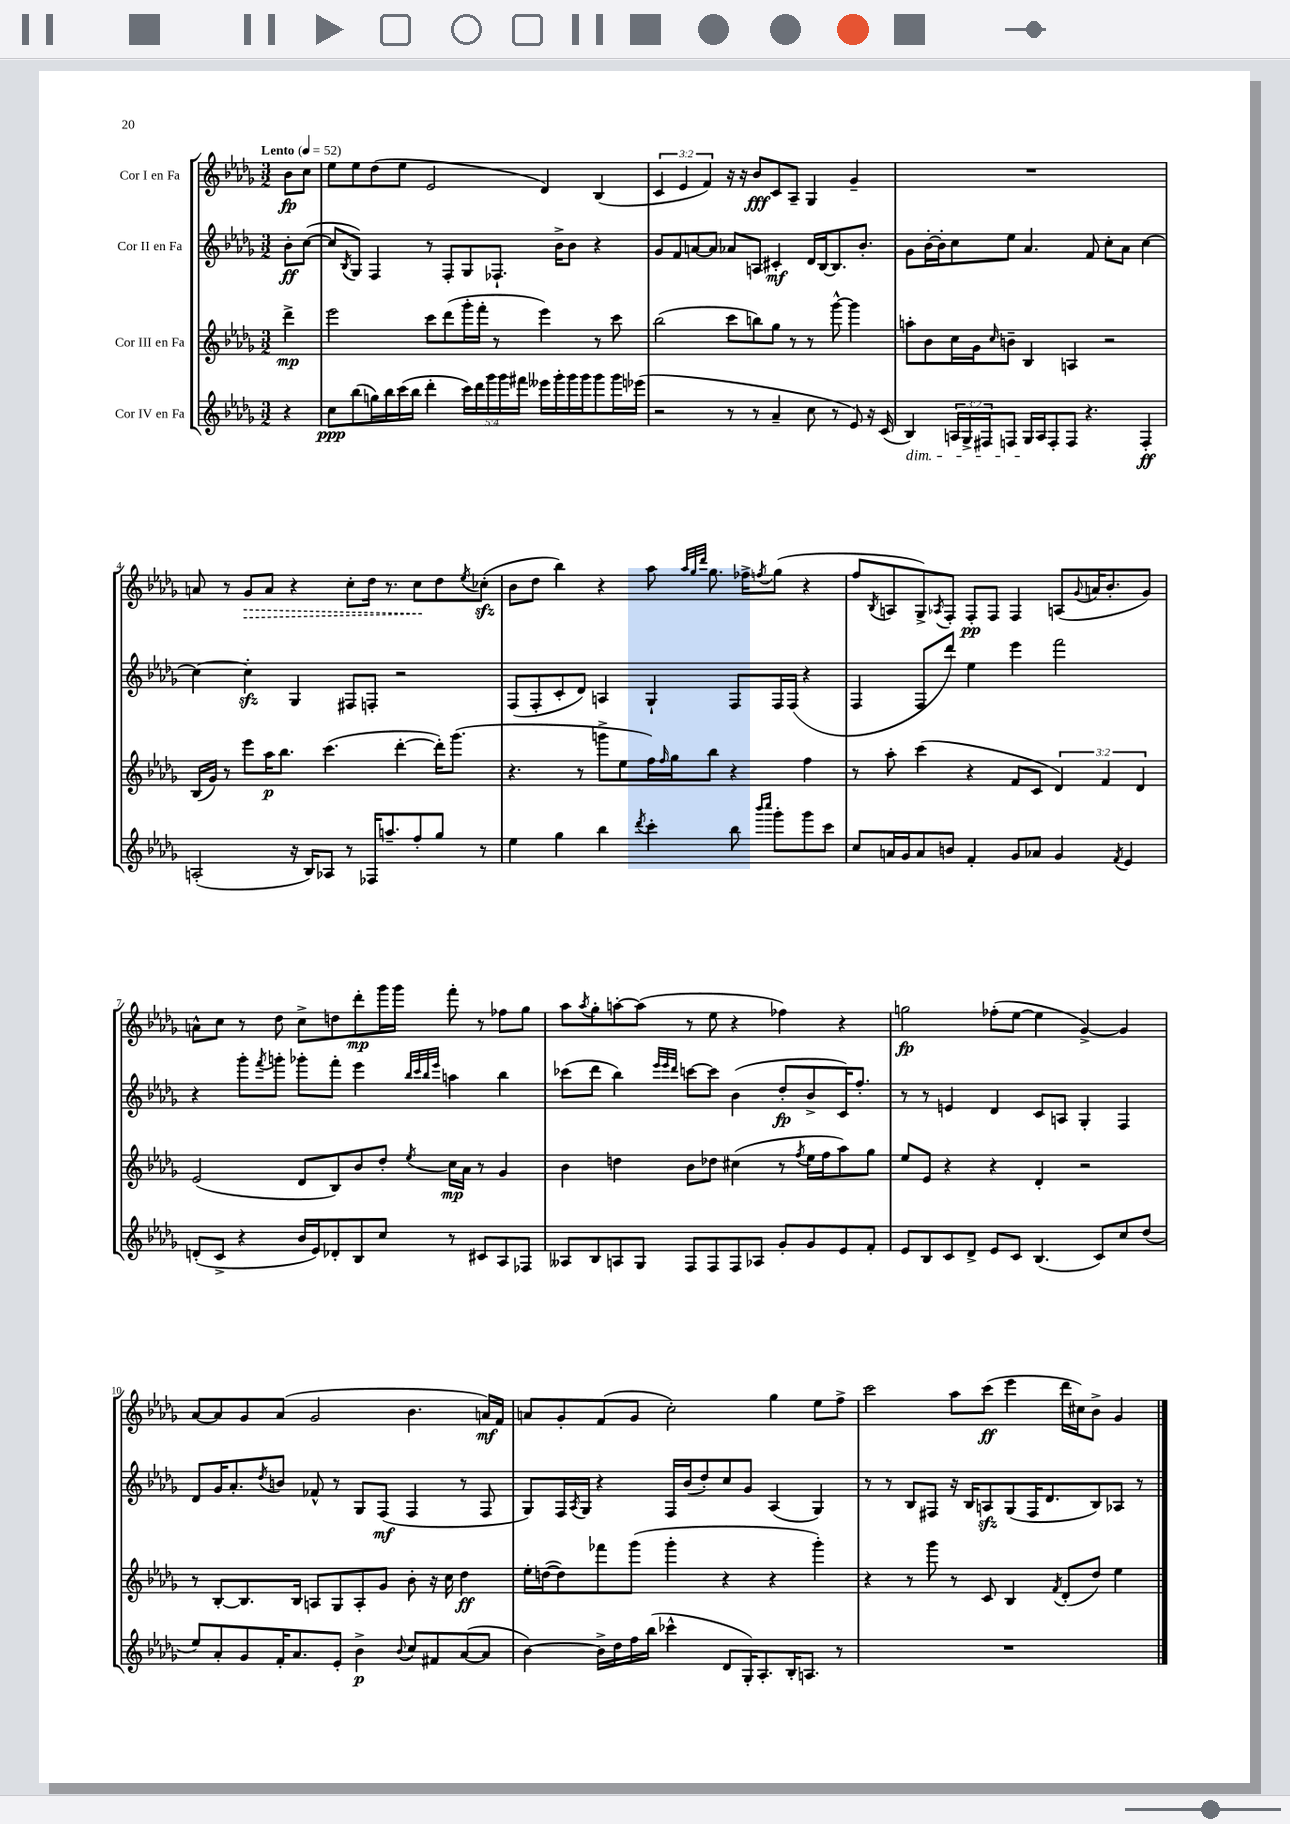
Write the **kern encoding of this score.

**kern	**dynam	**kern	**dynam	**kern	**dynam	**kern	**dynam
*part4	*part4	*part3	*part3	*part2	*part2	*part1	*part1
*staff4	*staff4	*staff3	*staff3	*staff2	*staff2	*staff1	*staff1
*I"Cor IV en Fa	*	*I"Cor III en Fa	*	*I"Cor II en Fa	*	*I"Cor I en Fa	*
*clefG2	*	*clefG2	*	*clefG2	*	*clefG2	*
*k[b-e-a-d-g-]	*	*k[b-e-a-d-g-]	*	*k[b-e-a-d-g-]	*	*k[b-e-a-d-g-]	*
*M3/2	*	*M3/2	*	*M3/2	*	*M3/2	*
*MM52	*	*MM52	*	*MM52	*	*MM52	*
=	=	=	=	=	=	=	=
!	!	!	!	!	!	!LO:TX:a:B:t=Lento	!
4r	.	4ddd-^\	mp	8b-'\L	ff	8b-\L	fp
.	.	.	.	([8cc\J	.	8cc\J	.
=1	=1	=1	=1	=1	=1	=1	=1
8cc\L	ppp	2eee-\	.	8cc/L]	.	8ee-\L	.
.	.	.	.	8qB-/	.	.	.
(8bb-\	.	.	.	8G-/J)	.	8ee-\	.
16ggn\L)	.	.	.	4F/	.	(8dd-\	.
16bb-\	.	.	.	.	.	.	.
(16ccc\	.	.	.	.	.	8ee-\J	.
16bb-\JJ	.	.	.	.	.	.	.
4ddd-'\	.	8ccc\L	.	8r	.	2e-/	.
.	.	(8ddd-\	.	8F'/L	.	.	.
20ccc\LL)	.	16ggg-'\L	.	8G-/	.	.	.
20ddd-\	.	.	.	.	.	.	.
.	.	16fff'\JJ	.	.	.	.	.
20ggg-\	.	.	.	.	.	.	.
.	.	8r	.	8.F-X`/J	.	.	.
20ggg-\	.	.	.	.	.	.	.
20fff#X\JJ	.	.	.	.	.	.	.
16eee--X\LL	.	4eee-\)	.	.	.	4d-/)	.
16ggg-'\	.	.	.	16b-^\KL	.	.	.
16ggg-\	.	.	.	8b-\J	.	.	.
16ggg-\J	.	.	.	.	.	.	.
8ggg-\	.	8r	.	4r	.	(4B-/	.
16ggg-\L	.	8ccc\	.	.	.	.	.
(16eee-X\JJ	.	.	.	.	.	.	.
=2	=2	=2	=2	=2	=2	=2	=2
2r	.	(2bb-\	.	8g-/L	.	6c/	.
.	.	.	.	8f/	.	.	.
.	.	.	.	.	.	6e-/	.
.	.	.	.	[8an/	.	.	.
.	.	.	.	.	.	6f/)	.
.	.	.	.	8a/J]	.	.	.
8r	.	8ccc\L	.	8a-X/L	.	16r	.
.	.	.	.	.	.	16r	.
8r	.	8bbn\)	.	8An/J	.	8b-/L	fff
4a-~/	.	8gg-\J	.	4c#X'/	mf	8c/	.
.	.	8r	.	.	.	8A-~/J	.
8cc\	.	8r	.	16d-/LL	.	4G-/	.
.	.	.	.	[16B-/J	.	.	.
8r	.	[8ggg-^^\	.	8.B-/]	.	.	.
8e-/)	.	4ggg-\]	.	.	.	4g-~/	.
.	.	.	.	8.b-'/J	.	.	.
16r	.	.	.	.	.	.	.
(16c/	.	.	.	.	.	.	.
=3	=3	=3	=3	=3	=3	=3	=3
!LO:TX:b:i:t=dim.	!	!	!	!	!	!	!
4B-/)	.	8aan'\L	.	8g-\L	.	1.r	.
.	.	8b-\	.	[16b-'\L	.	.	.
.	.	.	.	16b-'\J]	.	.	.
24An/LL	.	16cc\L	.	8cc\	.	.	.
24G-^/	.	.	.	.	.	.	.
.	.	16g-\J	.	.	.	.	.
24F#X/J	.	.	.	.	.	.	.
.	.	16qqcc/	.	.	.	.	.
8Fn/J	.	8bn~\J	.	8ee-\J	.	.	.
16G-/LL	.	4B-/	.	4.a-/	.	.	.
16A/J	.	.	.	.	.	.	.
8F'/	.	.	.	.	.	.	.
8F/J	.	4An/	.	.	.	.	.
4.r	.	.	.	8f/	.	.	.
.	.	2r	.	8cc'\L	.	.	.
.	.	.	.	8a-\J	.	.	.
4F'/	ff	.	.	[4cc\	.	.	.
!!LO:LB:g=z
=4	=4	=4	=4	=4	=4	=4	=4
(2An'/	.	(16B-/LL	.	4cc\_	.	8an/	.
.	.	16g-/JJ)	.	.	.	.	.
.	.	8r	.	.	.	8r	.
!	!	!	!	!	!	!	!LO:HP:b
.	.	8eee-\L	.	4cczz'\]	.	8g-/L	>
.	.	16aa-\K	p	.	.	8a/J	.
.	.	8.bb-\J	.	.	.	.	.
16r	.	.	.	4G-/	.	4r	.
16B-/KL)	.	.	.	.	.	.	.
8A-X/J	.	(4.ccc\	.	.	.	.	.
8r	.	.	.	8F#X/L	.	8cc'\L	.
16F-X/KL	.	.	.	8Fn'/J	.	16dd-\Jk	.
8.aan~/	.	.	.	.	.	8.r	.
.	.	[4ddd-'\	.	2r	.	.	.
8ff'/	.	.	.	.	.	8cc\L	.
8gg-/J	.	16ddd-'\KL])	.	.	.	8dd-\	]
.	.	(8.ggg-\J	.	.	.	.	.
.	.	.	.	.	.	8qee-/	.
8r	.	.	.	.	.	(8cc-Xzz'\J	.
=5	=5	=5	=5	=5	=5	=5	=5
4ee-\	.	4.r	.	(8F/L	.	8b-\L	.
.	.	.	.	8F'/	.	8dd-\J	.
4gg-\	.	.	.	8c'/	.	4bb-\)	.
.	.	8r	.	8d-/J)	.	.	.
4bb-\	.	8gggn^\L	.	4An/	.	4r	.
.	.	8ee-\	.	.	.	.	.
8qddd-/	.	.	.	.	.	.	.
4ccc'\	.	16ff\L)	.	4G-`/	.	8aa-\	.
.	.	16qqff/	.	.	.	.	.
.	.	16gg-\J	.	.	.	.	.
.	.	.	.	.	.	32qqaa-/LLL	.
.	.	.	.	.	.	32qqgg-/	.
.	.	.	.	.	.	32qqddd-/JJJ	.
.	.	8bb-\J	.	.	.	8.gg-\	.
8bb-\	.	4r	.	8F/L	.	.	.
.	.	.	.	.	.	16ff-X^\KL	.
16qqbbb-/LL	.	.	.	.	.	.	.
16qqcccc/JJ	.	.	.	.	.	8qffn/	.
8ggg-'\L	.	.	.	16F/L	.	(8gg-\J	.
.	.	.	.	(16F/JJ	.	.	.
8ggg-\	.	4ff\	.	4r	.	4r	.
8ccc\J	.	.	.	.	.	.	.
=6	=6	=6	=6	=6	=6	=6	=6
8cc/L	.	8r	.	4F/	.	8ff/L	.
.	.	.	.	.	.	8qB-/	.
16an/L	.	8aa-'\	.	.	.	8An/	.
16g-/J	.	.	.	.	.	.	.
8a/	.	(4ccc\	.	8F/L	.	8G-^/)	.
.	.	.	.	.	.	8qA-X/	.
8bn/J	.	.	.	8ddd-/J)	.	8F'/J	.
4f'/	.	4r	.	4ee-\	.	8F'/L	pp
.	.	.	.	.	.	8F/J	.
8g-/L	.	8f/L	.	4eee-\	.	4F/	.
8a-X/J	.	8c/J	.	.	.	.	.
4g-/	.	6d-/)	.	2fff\	.	(8An/L	.
.	.	.	.	.	.	8qqg-/	.
.	.	.	.	.	.	16an/K	.
.	.	6f/	.	.	.	.	.
.	.	.	.	.	.	8.b-'/	.
8qf/	.	.	.	.	.	.	.
4e-/	.	.	.	.	.	.	.
.	.	6d-/	.	.	.	.	.
.	.	.	.	.	.	8g-/J)	.
!!LO:LB:g=z
=7	=7	=7	=7	=7	=7	=7	=7
(8dn'/L	.	(2e-/	.	4r	.	8an^^\L	.
8c^/J	.	.	.	.	.	8cc\J	.
4r	.	.	.	8ggg-'\L	.	8r	.
.	.	.	.	8qfff/	.	.	.
.	.	.	.	8gggn'\J	.	8dd-\	.
16b-/LL	.	8d-/L	.	8ggg-X'\L	.	8cc^\L	.
16e-/J)	.	.	.	.	.	.	.
8d-X'/	.	8B-/)	.	8fff'\J	.	8ddn\	.
8B-/	.	8b-/	.	4eee-\	.	8ddd-'\	mp
8cc/J	.	8dd-'/J	.	.	.	16ggg-\L	.
.	.	.	.	.	.	16ggg-\JJ	.
.	.	.	.	32qqbb-/LLL	.	.	.
.	.	.	.	32qqccc/	.	.	.
.	.	.	.	32qqbb-/	.	.	.
.	.	8qee-/	.	32qqeee-/JJJ	.	.	.
8r	.	16cc\LL	mp	4aan\	.	8fff'\	.
.	.	16a-\JJ	.	.	.	.	.
8c#X/L	.	8r	.	.	.	8r	.
8A-/	.	4g-/	.	4bb-\	.	8ff-X\L	.
8F-X/J	.	.	.	.	.	8gg-\J	.
=8	=8	=8	=8	=8	=8	=8	=8
8A--X/L	.	4b-\	.	(8ccc-X\L	.	8aa-\L	.
.	.	.	.	.	.	8qaa-/	.
8B-/	.	.	.	8ddd-\J	.	8gg-'\	.
8An/	.	4ddn\	.	4bb-\)	.	[8aan'\	.
8G-/J	.	.	.	.	.	(8aa\J]	.
.	.	.	.	32qqeee-/LLL	.	.	.
.	.	.	.	32qqeee-/	.	.	.
.	.	.	.	32qqddd-/JJJ	.	.	.
8F/L	.	8b-\L	.	[8cccn\L	.	8r	.
8F/	.	8dd-X\J	.	8ccc\J]	.	8ee-\	.
8F/	.	(4cc#X\	.	(4b-\	.	4r	.
8A-X/J	.	.	.	.	.	.	.
8g-'/L	.	8r	.	8dd-'/L	fp	4ff-X\)	.
.	.	8qff/	.	.	.	.	.
8g-/	.	16ee-\LL	.	8b-^/	.	.	.
.	.	16ff\J	.	.	.	.	.
8e-/	.	8aa-\)	.	16c/K)	.	4r	.
.	.	.	.	8.ff'/J	.	.	.
8f'/J	.	8gg-\J	.	.	.	.	.
=9	=9	=9	=9	=9	=9	=9	=9
8e-/L	.	8ee-/L	.	8r	.	2ggn\	fp
8B-/	.	8e-/J	.	8r	.	.	.
8c/	.	4r	.	4en/	.	.	.
8d-^/J	.	.	.	.	.	.	.
8e-/L	.	4r	.	4d-/	.	(8ff-X'\L	.
8c/J	.	.	.	.	.	[8ee-\J	.
(4.B-/	.	4d-'/	.	8c/L	.	4ee-\]	.
.	.	.	.	8An/J	.	.	.
.	.	2r	.	4G-'/	.	[4g-^/)	.
8c/L)	.	.	.	.	.	.	.
8cc/	.	.	.	4F/	.	4g-/]	.
(8dd-/J	.	.	.	.	.	.	.
!!LO:LB:g=z
=10	=10	=10	=10	=10	=10	=10	=10
8ee-/L)	.	8r	.	8d-/L	.	[8a-/L	.
8a-'/	.	[8B-'/L	.	16g-/K	.	8a-/]	.
.	.	.	.	8.a-'/	.	.	.
8g-/	.	8.B-/]	.	.	.	8g-/	.
.	.	.	.	8qdd-/	.	.	.
16f'/K	.	.	.	8bn/J	.	(8a-/J	.
8.a-/	.	16B-/Jk	.	.	.	.	.
.	.	8An/L	.	8f-X^^/	.	2g-/	.
8e-'/J	.	8G-/	.	8r	.	.	.
4b-^\	p	8A'/	.	8G-/L	.	.	.
.	.	8g-/J	.	(8F/J	mf	.	.
8qqb-/	.	.	.	.	.	.	.
8cc/L	.	8b-'\	.	4F/	.	4.b-\	.
8f#X/	.	16r	.	.	.	.	.
.	.	16cc\	.	.	.	.	.
([8a-/	.	4dd-\	ff	8r	.	.	.
8a-/J]	.	.	.	8F/	.	16an/LL)	mf
.	.	.	.	.	.	16f/JJ	.
=11	=11	=11	=11	=11	=11	=11	=11
[4b-\)	.	16ee-'\LL	.	8G-/L)	.	8an/L	.
.	.	([16ddn\J	.	.	.	.	.
.	.	8dd\])	.	16F/L	.	8g-'/	.
.	.	.	.	8qA-/	.	.	.
.	.	.	.	16G-/JJ	.	.	.
16b-^\LL]	.	8fff-X\	.	4r	.	(8f/	.
16dd-\	.	.	.	.	.	.	.
16ff\	.	(8ggg-\J	.	.	.	8g-/J	.
(16bb-\JJ	.	.	.	.	.	.	.
4ccc-X^^\	.	4ggg-'\	.	16F/LL	.	2cc'\)	.
.	.	.	.	(16b-/J	.	.	.
.	.	.	.	8dd-'/)	.	.	.
8d-/L	.	4r	.	8cc/	.	.	.
16G-'/K)	.	.	.	8g-/J	.	.	.
8.A-'/	.	.	.	.	.	.	.
.	.	4r	.	(4A-/	.	4gg-\	.
16B-'/K	.	.	.	.	.	.	.
8.An/J	.	.	.	.	.	.	.
.	.	4ggg-'\)	.	4G-/)	.	8ee-\L	.
8r	.	.	.	.	.	8ff^\J	.
=12	=12	=12	=12	=12	=12	=12	=12
1.r	.	4r	.	8r	.	2ccc\	.
.	.	.	.	8r	.	.	.
.	.	8r	.	8B-/L	.	.	.
.	.	8ggg-\	.	8F#X/J	.	.	.
.	.	8r	.	16r	.	8aa-\L	.
.	.	.	.	16B-/KL	.	.	.
.	.	8c/	.	8Anzz/	.	(8ccc\J	ff
.	.	4B-/	.	(8G-/	.	4eee-\	.
.	.	.	.	16F#/K	.	.	.
.	.	.	.	8.d-/	.	.	.
.	.	8qf/	.	.	.	.	.
.	.	(8d-'/L	.	.	.	16ddd-\LL	.
.	.	.	.	.	.	16cc#X\J)	.
.	.	8dd-/J)	.	8B-/)	.	8b-^\J	.
.	.	4ee-\	.	8A-X/J	.	4g-/	.
.	.	.	.	8r	.	.	.
==	==	==	==	==	==	==	==
*-	*-	*-	*-	*-	*-	*-	*-
